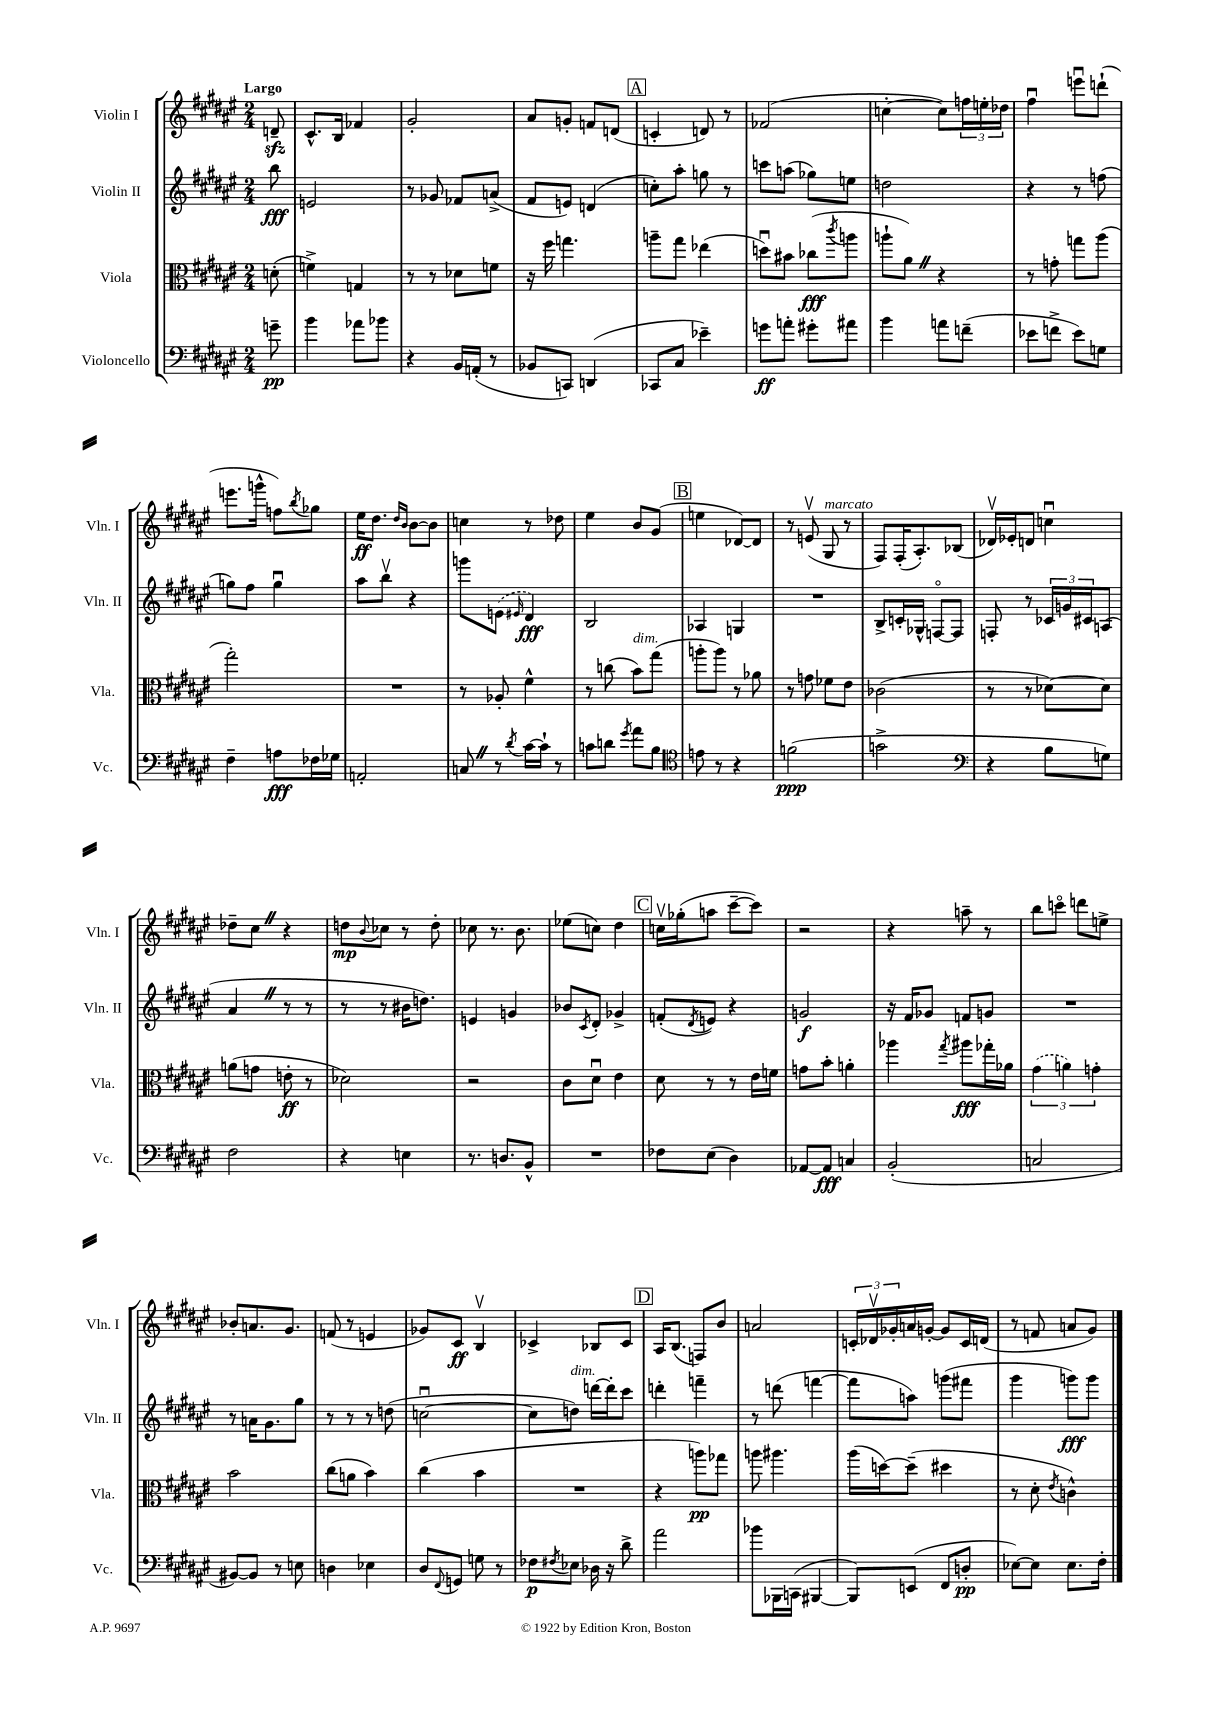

**kern	**kern	**kern	**kern
*staff4	*staff3	*staff2	*staff1
*clefF4	*clefC3	*clefG2	*clefG2
*k[f#c#g#d#a#e#]	*k[f#c#g#d#a#e#]	*k[f#c#g#d#a#e#]	*k[f#c#g#d#a#e#]
*M2/4	*M2/4	*M2/4	*M2/4
8g~\	(8d'\	8bb\	8d~/
=	=	=	=
4b\	4f^\)	2e/	8.c#^^/L
.	.	.	16B/Jk
8a-\L	4G/	.	4f-/
8b-\J	.	.	.
=	=	=	=
4r	8r	8r	2g#'/
.	8r	8g-/	.
16BB/LL	8d-\L	8f-/L	.
(16AA'/JJ	.	.	.
8r	8f\J	(8a^/J	.
=	=	=	=
8BB-/L	16r	8f#/L	8a#/L
.	16ff#\	.	.
8CC/J)	4.gg\	8e/J)	8g'/J
(4DD/	.	(4d/	8f/L
.	.	.	(8d/J
=	=	=	=
8CC-/L	8aa~\L	8cc'\L)	4c'/
8C#/J	8gg#\J	8aa#'\J	.
4e-~\)	(4ee-\	8gg\	8d/)
.	.	8r	8r
=	=	=	=
8g\L	8ddu\L)	8ccc\L	(2f-/
8a'\J	8b#\J	(8aa\J	.
8g#'\L	(8cc-\L	8gg-\L)	.
.	8qccc#/	.	.
8a#\J	8aa\J	8ee\J	.
=	=	=	=
4b\	8aa`\L	2dd\	[4cc'\
.	8a#\J)	.	.
8a\L	4r	.	8cc\]L)
(8f~\J	.	.	24ff\L
.	.	.	24ee'\
.	.	.	24dd-\JJ
=	=	=	=
8e-\L	8r	4r	4ff#u\
8f^\J	8g'\	.	.
8e-\L)	8gg\L	8r	8eeeu\L
8G\J	(8aa#\J	(8ff\	(8ddd`\J
=	=	=	=
4F#~\	2gg#'\)	8gg\L)	8.eee\L
.	.	8ff#\J	.
.	.	.	16ggg^^\Jk
8A\L	.	4ggu\	8ff\L)
.	.	.	8qbb/
16F-\L	.	.	8gg-\J
16G-\JJ	.	.	.
=	=	=	=
2AA'/	2r	8aa#\L	16ee#\LK
.	.	.	8.dd#\J
.	.	8bbv\J	.
.	.	.	16qqdd#/LL
.	.	.	16qqb/JJ
.	.	4r	[8b\L
.	.	.	8b\]J
=	=	=	=
8C/	8r	8ggg\L	4cc\
8r	8A-'/	(8e\J	.
8qd#/	.	16qqe#/	.
[16c#\LL	4f#^^\	4d#/)	8r
16c#`\]JJ	.	.	.
8r	.	.	8dd-\
=	=	=	=
8c\L	8r	2B/	4ee#\
8d\J	(8cc\	.	.
8qg#/	.	.	.
8a#\L	8b\L)	.	8b/L
8B\J	(8gg#\J	.	(8g#/J
=	=	=	=
*clefC4	*	*	*
8e\	8aa'\L	4A-/	4ee\
8r	8aa\J)	.	.
4r	8r	4G/	[8d-/L)
.	8a-\	.	8d-/]J
=	=	=	=
(2f\	8r	2r	8r
.	8g\	.	(8ev/
.	8f-\L	.	8G#/
.	8e#\J	.	8r
=	=	=	=
2g^\	(2c-\	8B^/L	8F#/L)
.	.	16c'/L	(16F#'/K
.	.	16G-^^/JJ	8.A#'/)
.	.	[8Fo/L	.
.	.	8F/]J	(8B-/J
=	=	=	=
*clefF4	*	*	*
4r	8r	8F'/	16d-v/LL)
.	.	.	16e-'/J
.	8r	8r	8d/J
8B\L	[8d-\L)	24c-/LL	4ccu\
.	.	24g/	.
.	.	24c#/J	.
8G\J)	8d-\]J	(8A/J	.
=	=	=	=
2F#\	(8a\L	4a#/	8dd-~\L
.	8g\J	.	8cc#\J
.	8e'\	8r	4r
.	8r	8r	.
=	=	=	=
4r	2d-\)	8r	8dd\L
.	.	.	8qqb/
.	.	8r	8cc-\J
4E\	.	16b#\LK	8r
.	.	8.dd\J)	.
.	.	.	8dd'\
=	=	=	=
8.r	2r	4e/	8cc-\
.	.	.	8.r
8.D/L	.	.	.
.	.	4g/	.
.	.	.	8.b\
8BB^^/J	.	.	.
=	=	=	=
2r	8c#\L	8b-/L	(8ee-\L
.	.	8qc#/	.
.	8d#u\J	8d#'/J	8cc\J)
.	4e#\	4g-^/	4dd#\
=	=	=	=
8F-\L	8d#\	(8f'/L	16ccv\LL
.	.	.	(16gg-'\J
.	.	8qd#/	.
(8E#\J	8r	8e/J)	8aa\J
4D#\)	8r	4r	[8ccc#~\L
.	16e#\LL	.	8ccc#\]J)
.	16f\JJ	.	.
=	=	=	=
[8AA-/L	8g\L	2g/	2r
8AA-/]J	8b'\J	.	.
4C/	4a'\	.	.
=	=	=	=
(2BB'/	4aa-\	16r	4r
.	.	16f#/LK	.
.	.	8g-/J	.
.	8qgg#/	.	.
.	8aa#\L	8f/L	8aa~\
.	16gg-'\L	8g/J	8r
.	16a-\JJ	.	.
=	=	=	=
2C/	(6g#\	2r	8bb\L
.	.	.	8ccco\J
.	6a\)	.	.
.	.	.	8ddd\L
.	6g'\	.	.
.	.	.	8ee^\J
=	=	=	=
[8BB#/L)	2b\	8r	8b-'/L
8BB#/]J	.	16a\LK	8.a/
.	.	8.g#\	.
8r	.	.	.
.	.	.	8.g#/J
8E\	.	8gg#\J	.
=	=	=	=
4D\	(8cc#\L	8r	(8f/
.	8a\J	8r	8r
4E-\	4b\)	8r	4e/
.	.	(8dd\	.
=	=	=	=
8D#/L	(4cc#\	[2ccu\	8g-/L)
8qqFF#/	.	.	.
8GG/J	.	.	8c#/J
8G\	4b\	.	4Bv/
8r	.	.	.
=	=	=	=
8F-\L	2r	8cc\]L	4c-^/
8qF#/	.	.	.
8E-\J	.	8dd\J)	.
16D-\	.	[16ddd\LL	8B-/L
16r	.	16ddd'\]J	.
8d#^\	.	8ccc#\J	8c-/J
=	=	=	=
2a#\	4r	4ddd'\	16A#/LK
.	.	.	(8.B/J
.	8aa\L)	4fff~\	8F/L)
.	8gg-\J	.	8b/J
=	=	=	=
8b-\L	8aa\	8r	2a/
16BBB-\L	4.aa#\	(8ddd\	.
(16CC\JJ	.	.	.
[4BBB#/	.	[4fff\	.
=	=	=	=
8BBB#/]L)	(16aa#\LL	8fff\]L	24c'/LL
.	.	.	24d-v/
.	[16dd\J)	.	.
.	.	.	24g-'/
(8EE/J	(8dd~\]J	8aa\J)	16a/
.	.	.	[16g'/JJ
8FF#/L	4dd#\	(8ggg\L	8g/]L
8D'/J	.	8fff#\J	16c/L
.	.	.	(16d/JJ
=	=	=	=
[8E-\L)	8r	4ggg#\	8r
8E-\]J	8d#'\	.	8f/
.	8qe#/	.	.
8.E-\L	4c^^\)	8ggg\L)	8a/L
.	.	8ggg\J	8g#/J)
16F#'\Jk	.	.	.
==	==	==	==
*-	*-	*-	*-
